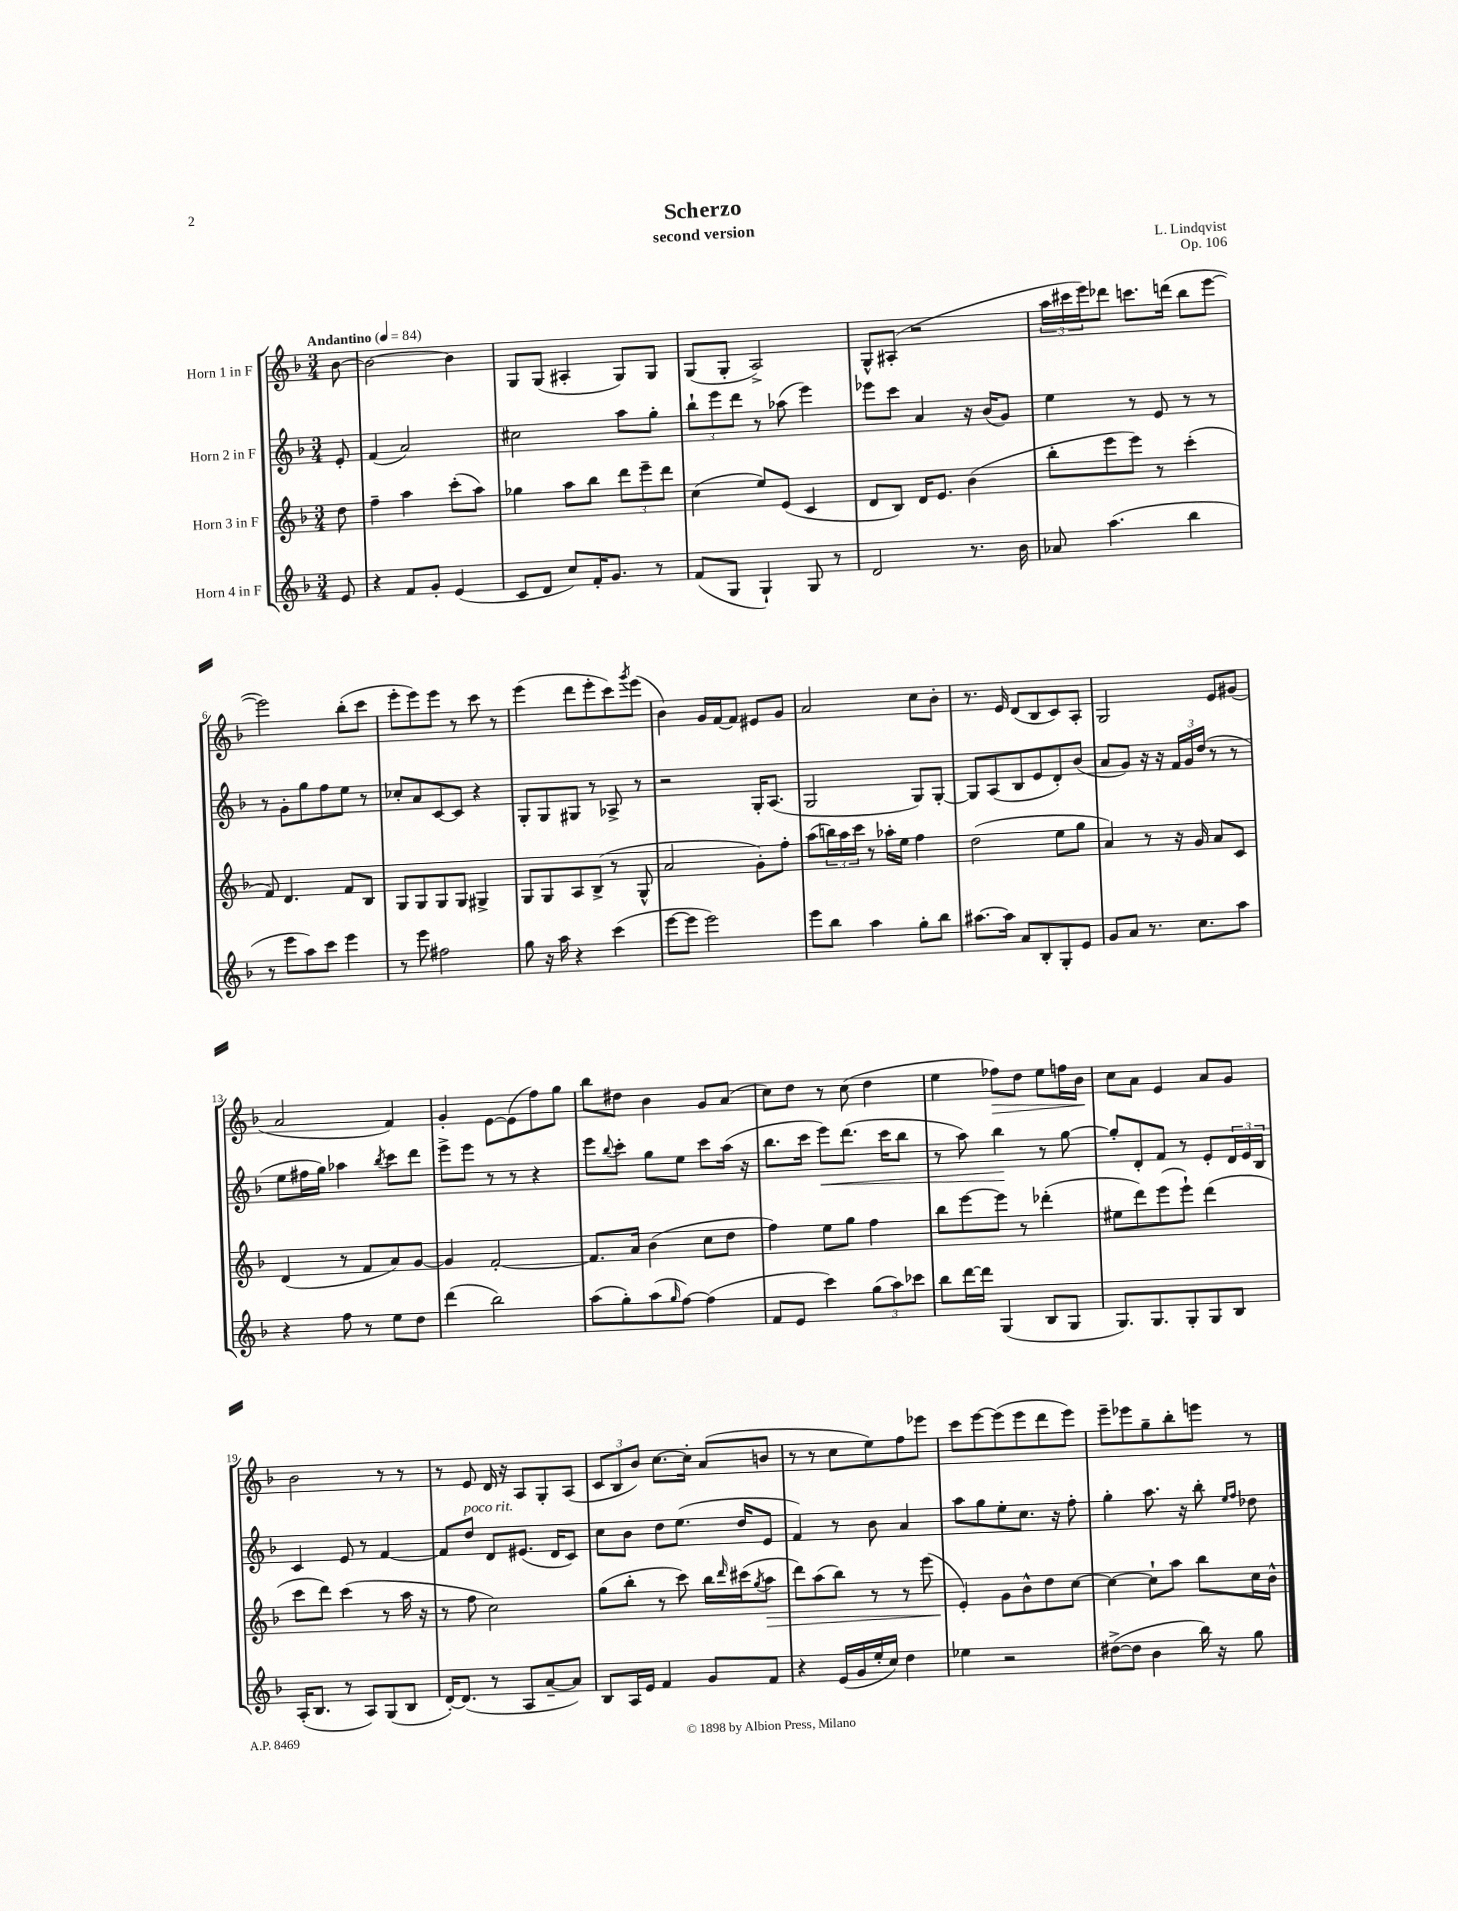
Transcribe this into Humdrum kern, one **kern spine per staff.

**kern	**kern	**kern	**kern
*staff4	*staff3	*staff2	*staff1
*clefG2	*clefG2	*clefG2	*clefG2
*k[b-]	*k[b-]	*k[b-]	*k[b-]
*M3/4	*M3/4	*M3/4	*M3/4
*MM84	*MM84	*MM84	*MM84
8e/	8dd\	8e'/	[8b-\
=	=	=	=
4r	4ff~\	(4f/	2b-\_
8f/L	4aa\	2a/)	.
8g'/J	.	.	.
(4e/	(8ccc'\L	.	4b-\]
.	8aa\J)	.	.
=	=	=	=
8c/L	4gg-\	2cc#\	8G/L
8d/J	.	.	(8G/J
8cc/L)	8aa\L	.	4A#'/
16f'/K	8bb-\J	.	.
8.g/J	.	.	.
.	12ddd\L	8aa\L	8G/L)
.	12eee~\	.	.
8r	.	8gg'\J	8G/J
.	12ddd\J	.	.
=	=	=	=
(8f/L	(4cc\	12bb-`\L	(8G/L
.	.	12eee\	.
8G/J	.	.	8G'/J
.	.	12ddd\J	.
4G`/)	8ee/L)	8r	2A^/)
.	(8e/J	(8aa-\	.
8G/	4c/	4eee\)	.
8r	.	.	.
=	=	=	=
2d/	8d/L	8eee-\L	8G^^/L
.	8B-/J)	8ccc\J	(8A#'/J
.	16d/LK	4a/	2r
.	8.e/J	.	.
8.r	(4b-\	16r	.
.	.	(16b-/LK	.
.	.	8g/J)	.
16b-\	.	.	.
=	=	=	=
8a-/	8bb-'\L	4ee\	24aa\LL
.	.	.	24ccc#\
.	.	.	24eee\J)
(4.aa\	8eee\	.	8ddd-\J
.	8eee\J)	8r	8.ccc\L
.	8r	8e/	.
.	.	.	(16ddd\Jk
4bb-\	(4ccc'\	8r	8bb-\L
.	.	8r	[8eee\J
=	=	=	=
8r	8f/)	8r	2eee\])
8eee\L	4.d/	8g'\L	.
8aa\)	.	8gg\	.
8ccc\J	.	8ff\	.
4eee\	8f/L	8ee\J	(8bb-'\L
.	8B-/J	8r	8ccc\J
=	=	=	=
8r	8G/L	8cc-'/L	8eee'\L
8eee\	8G/	8a/	8eee\)
2ff#\	8G/	[8c/	8eee\J
.	8G/J	8c/]J	8r
.	4G#^/	4r	8ccc\
.	.	.	8r
=	=	=	=
8gg\	8G/L	8G'/L	(4eee\
16r	8G/	8G/	.
16aa\	.	.	.
4r	8A/	8G#/J	8ddd\L
.	(8B-^/J	8r	8eee'\
(4ccc\	8r	8A-^/	8ccc\)
.	.	.	8qggg/
.	8G^^/	8r	(8eee\J
=	=	=	=
[8eee\L	2a/	2r	4b-\)
8eee\]J	.	.	.
2eee\)	.	.	16g/LL
.	.	.	[16f/J
.	.	.	8f/]J
.	8g'\L)	16G'/LK	8e#/L
.	.	(8.A/J	.
.	8ff'\J	.	8g/J
=	=	=	=
8eee\L	(8aa\L	2G/	2a/
8bb-\J	24bb\L)	.	.
.	24aa\	.	.
.	24ccc\JJ	.	.
4aa\	8r	.	.
.	16aa-'\LL	.	.
.	16ee\JJ	.	.
8gg'\L	4ff\	8G/L)	8cc\L
8bb-\J	.	[8G'/J	8b-'\J
=	=	=	=
[8.aa#\L	(2dd\	8G/]L	8.r
.	.	(8A/	.
16aa#\]Jk	.	.	16e/
8a/L	.	8B-/	(8d/L
8B-'/	.	8e/	8B-/
8G'/	8ee\L	8d'/)	8c/)
8e/J	8gg\J	(8b-/J	8A'/J
=	=	=	=
8g/L	4a/)	8a/L	2G/
8a/J	.	8g/J)	.
8.r	8r	16r	.
.	.	16r	.
.	16r	24f/LL	.
.	.	24g/	.
8.cc\L	16g/	.	.
.	.	(24dd/JJ	.
.	8a/L	8r	8e/L
8aa\J	8c/J	8r	(8g#/J
=	=	=	=
4r	(4d/	8ee\L	2a/
.	.	16ff#\L	.
.	.	16gg\JJ)	.
8ff\	8r	4aa-\	.
8r	8f/L	.	.
.	.	8qbb-/	.
8ee\L	8a/)	8ccc\L	4f/)
8dd\J	[8g/J	8ddd\J	.
=	=	=	=
(4ddd\	4g/]	8eee^\L	4g'/
.	.	8eee\J	.
2bb-\)	[2f'/	8r	[8e\L
.	.	8r	(8e\]
.	.	4r	8ff\)
.	.	.	8gg\J
=	=	=	=
(8aa\L	8.f/]L	8eee\L	8bb-\L
.	.	8qqbb-/	.
8gg'\)	.	8ccc'\J	8dd#\J
.	16a/Jk	.	.
(8aa\	(4b-\	8gg\L	4b-\
16qqgg/	.	.	.
[8ff\J)	.	8ee\J	.
(4ff\]	8cc\L	8ccc\L	8g/L
.	8dd\J	(16aa\Jk	(8a/J
.	.	16r	.
=	=	=	=
8f/L	4ff\)	8.bb-\L	8cc\L)
8e/J	.	.	8dd\J
.	.	16ccc\Jk	.
4ccc\)	8ee\L	8eee\L)	8r
.	8gg\J	(8.ddd\J	(8cc\
(12gg\L	4ff\	.	4dd\
.	.	16ccc\LK	.
12aa\)	.	.	.
.	.	8bb-\J	.
12ccc-\J	.	.	.
=	=	=	=
8bb-\L	8bb-\L	8r	4ee\
[16ddd\L	[8eee\	8aa\)	.
16ddd\]JJ	.	.	.
(4G/	8eee\]J	4bb-\	8ff-\L)
.	8r	.	8dd\J
8B-/L	(4ddd-'\	8r	8ee\L
8G/J	.	[8gg\	16ff\L
.	.	.	16b-\JJ
=	=	=	=
8.G/L)	8ee#\L	8gg'/]L	8cc\L
.	8ddd\)	8d'/	8a\J
8.G/	.	.	.
.	(8eee\	8f/J	4e/
8G'/	8eee`\J)	8r	.
8G/	(4ddd\	8e'/L	8a/L
8B-/J	.	24d/L	8g/J
.	.	24e/	.
.	.	24B-/JJ	.
=	=	=	=
(16A'/LK	8ccc\L	4c/	2b-\
8.B-/J	.	.	.
.	8ddd\J)	.	.
8r	(4ccc\	8e/	.
8A/L)	.	8r	.
(8G/	8r	[4f/	8r
8B-/J	16aa\	.	8r
.	16r	.	.
=	=	=	=
[16d'/LK)	8r	8f/]L	8r
(8.d/]J	.	.	.
.	8ff\	8dd/J	8e/
8r	2cc\)	8d/L	16d/
.	.	.	16r
8A/L	.	(8.e#/J	8A/L
[8a~/	.	.	8G'/
.	.	16d/LK	.
8a/]J)	.	8c/J)	(8A/J
=	=	=	=
8B-/L	(8gg\L	8cc\L	12c/L
.	.	.	12B-/
16A/L	8bb-'\J	8b-\J	.
.	.	.	12b-/J)
16e/JJ	.	.	.
4f/	8r	8dd\L	[8.cc\L
.	8ccc\)	(8.ee\J	.
.	.	.	16cc'\]Jk
8g/L	16bb-\LL	.	(8a/L
.	16qqddd/	.	.
.	(16ccc#\J	16dd/LK	.
.	8qgg/	.	.
8f/J	8aa\J	8e/J	8b/J
=	=	=	=
4r	8ddd\L)	4f/)	8r
.	(8aa\	.	8r
(16e/LL	8bb-\J)	8r	8cc\L
16g/	.	.	.
16ee'/	8r	8b-\	8ee\)
16cc/JJ)	.	.	.
4dd\	8r	4a/	8ff\
.	(8eee\	.	8eee-\J
=	=	=	=
4ee-\	4e'/)	8aa\L	8ccc\L
.	.	8gg\	[8eee\
2r	8g\L	8ee'\	(8eee\]
.	8b-^^\	8.cc\J	8eee\
.	8dd\	.	8ddd\
.	.	16r	.
.	[8cc\J	8ff'\	8eee\J)
=	=	=	=
([8dd#^\L	4cc\_	4gg'\	8eee~\L
8dd#\]J	.	.	8eee-\
4b-\	8cc`\]L	8.aa\	8gg~\
.	8aa\J	.	8bb-'\
.	.	16r	.
16bb-\)	8bb-\L	8bb-'\	8eee\J
16r	.	.	.
.	.	16qqee/LL	.
.	.	16qqff/JJ	.
8gg\	16cc\L	8dd-\	8r
.	16b-^^\JJ	.	.
==	==	==	==
*-	*-	*-	*-
